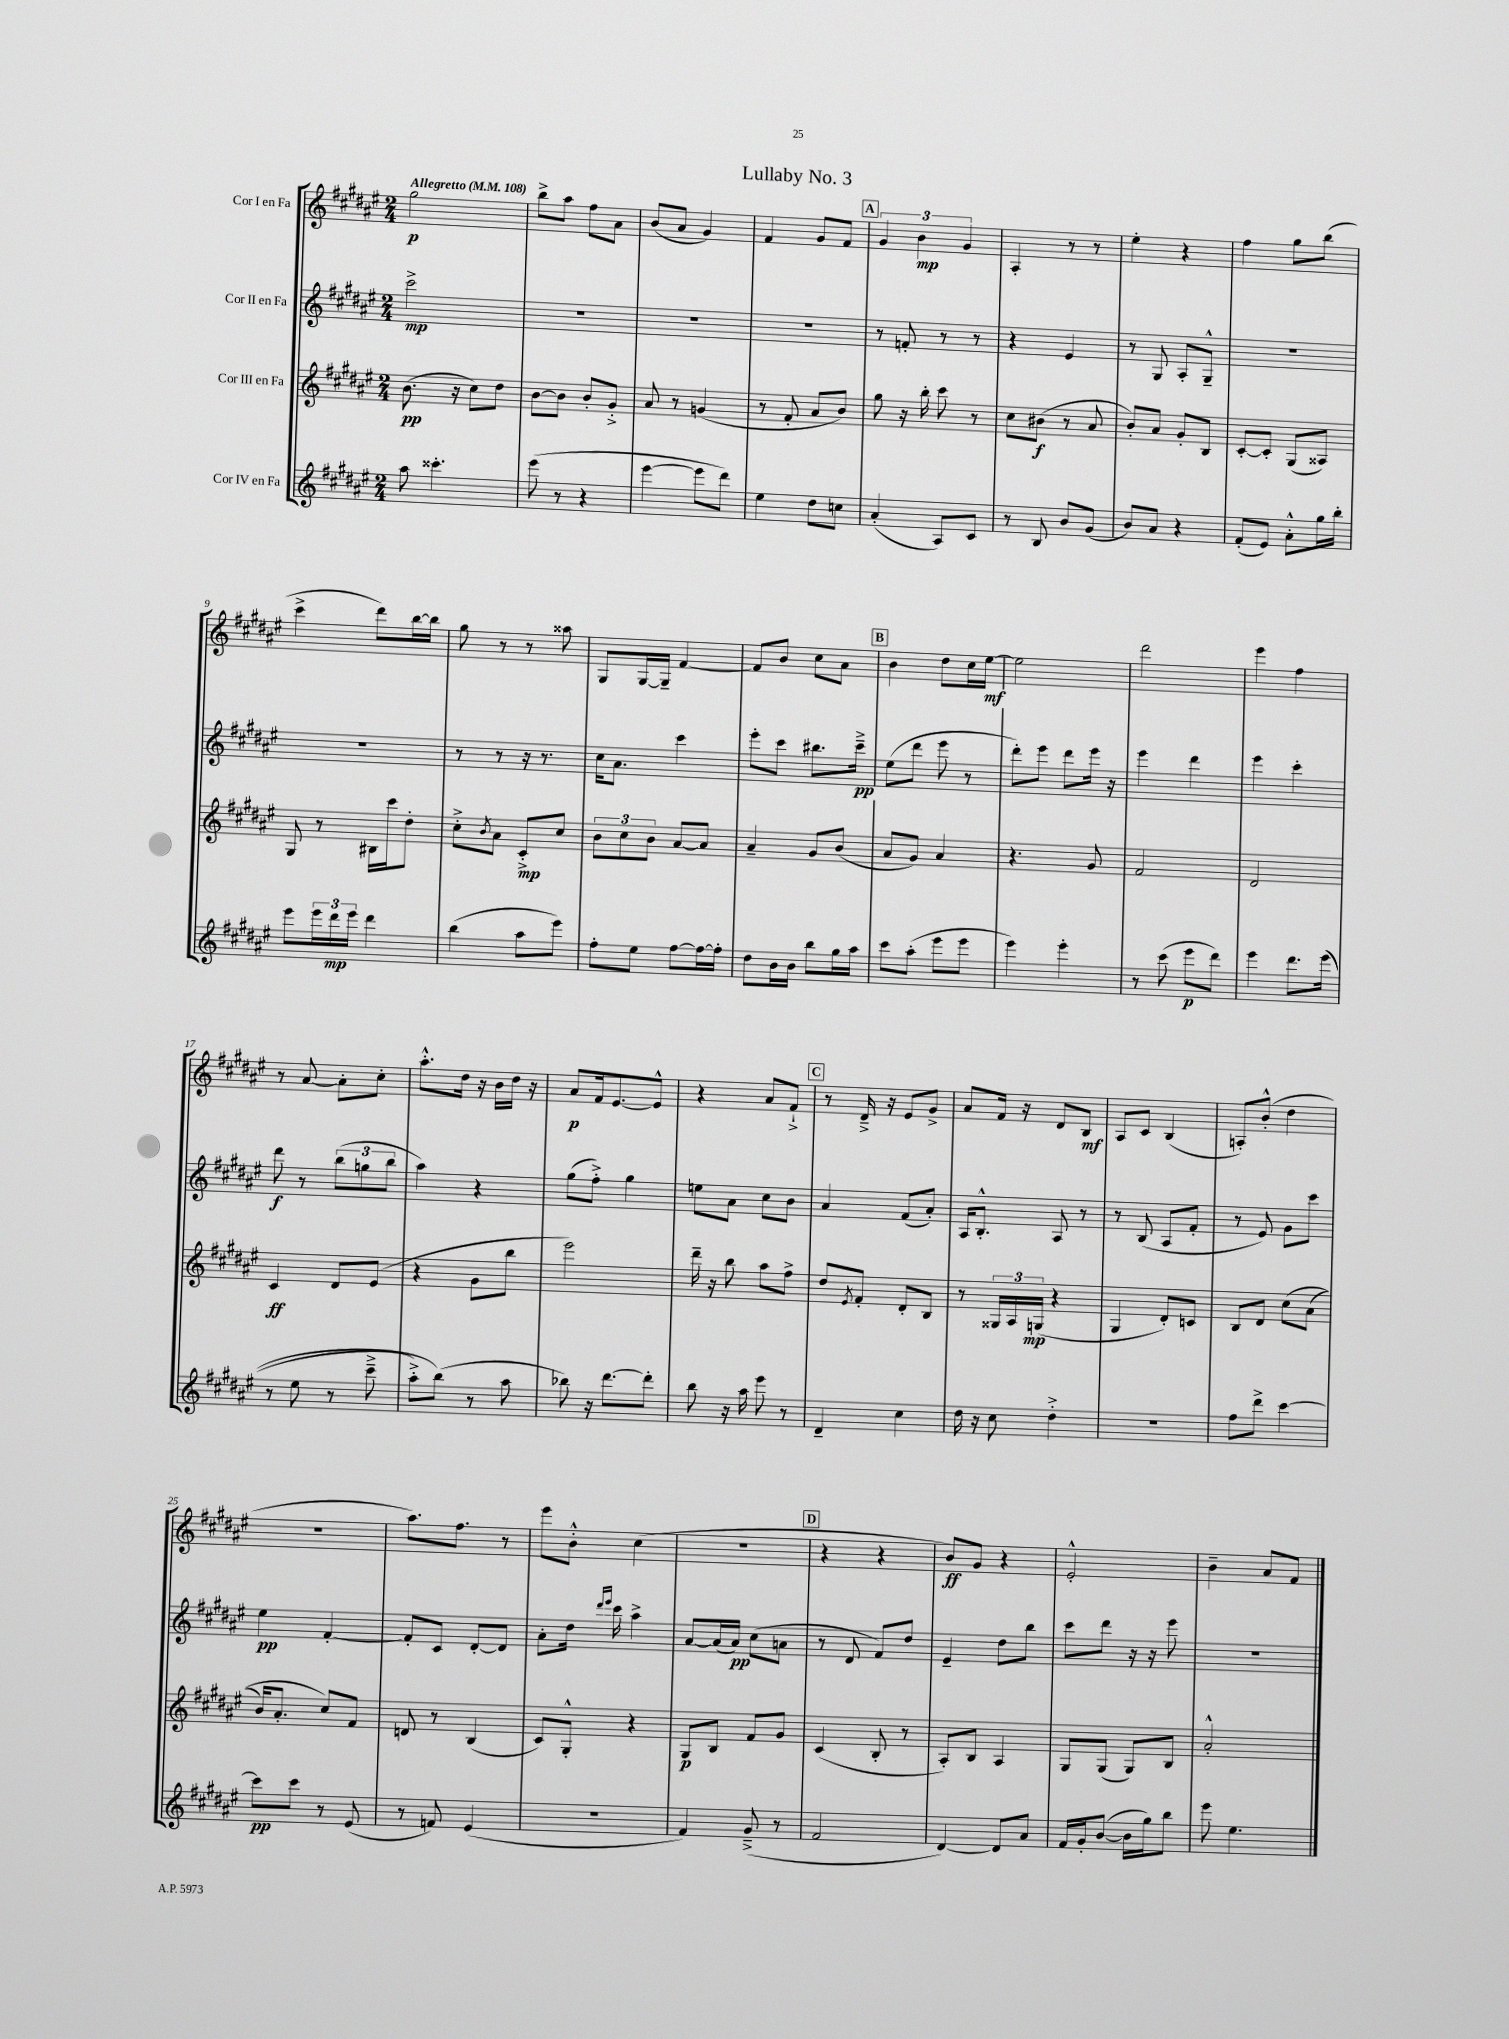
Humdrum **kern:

**kern	**dynam	**kern	**dynam	**kern	**dynam	**kern	**dynam
*part4	*part4	*part3	*part3	*part2	*part2	*part1	*part1
*staff4	*staff4	*staff3	*staff3	*staff2	*staff2	*staff1	*staff1
*I"Cor IV en Fa	*	*I"Cor III en Fa	*	*I"Cor II en Fa	*	*I"Cor I en Fa	*
*clefG2	*	*clefG2	*	*clefG2	*	*clefG2	*
*k[f#c#g#d#a#e#]	*	*k[f#c#g#d#a#e#]	*	*k[f#c#g#d#a#e#]	*	*k[f#c#g#d#a#e#]	*
*M2/4	*	*M2/4	*	*M2/4	*	*M2/4	*
*MM108	*	*MM108	*	*MM108	*	*MM108	*
=1	=1	=1	=1	=1	=1	=1	=1
!	!	!	!	!	!	!LO:TX:a:B:t=Allegretto	!
8aa#\	.	(8.b\	pp	2ccc#^\	mp	2gg#\	p
4.ccc##X'\	.	.	.	.	.	.	.
.	.	16r	.	.	.	.	.
.	.	8cc#\L)	.	.	.	.	.
.	.	8dd#\J	.	.	.	.	.
=2	=2	=2	=2	=2	=2	=2	=2
(8eee#\	.	[8b\L	.	2r	.	8bb^\L	.
8r	.	8b\J]	.	.	.	8aa#\J	.
4r	.	8b'/L	.	.	.	8ff#\L	.
.	.	8g#'^/J	.	.	.	8a#\J	.
=3	=3	=3	=3	=3	=3	=3	=3
[4eee#\	.	8a#/	.	2r	.	(8b/L	.
.	.	8r	.	.	.	8a#/J	.
8eee#\L]	.	(4gn/	.	.	.	4g#/)	.
8ddd#\J)	.	.	.	.	.	.	.
=4	=4	=4	=4	=4	=4	=4	=4
4ee#\	.	8r	.	2r	.	4f#/	.
.	.	8f#'/	.	.	.	.	.
8dd#\L	.	8a#/L	.	.	.	8g#/L	.
8ccn\J	.	8b/J)	.	.	.	8f#/J	.
!!LO:REH:place=s1:t=A
=5	=5	=5	=5	=5	=5	=5	=5
(4a#'/	.	8gg#\	.	8r	.	6g#/	.
.	.	16r	.	8fn'/	.	.	.
.	.	.	.	.	.	6b\	mp
.	.	16bb'\	.	.	.	.	.
8A#/L)	.	8ccc#\	.	8r	.	.	.
.	.	.	.	.	.	6g#/	.
8c#/J	.	8r	.	8r	.	.	.
=6	=6	=6	=6	=6	=6	=6	=6
8r	.	8cc#\L	.	4r	.	4A#'/	.
8B/	.	(8b#X\J	f	.	.	.	.
8b/L	.	8r	.	4e#/	.	8r	.
(8g#/J	.	8a#/	.	.	.	8r	.
=7	=7	=7	=7	=7	=7	=7	=7
8b/L)	.	8b'/L)	.	8r	.	4ee#'\	.
8a#/J	.	8a#/J	.	8G#/	.	.	.
4r	.	8g#'/L	.	8A#'/L	.	4r	.
.	.	8B/J	.	8G#~^^/J	.	.	.
=8	=8	=8	=8	=8	=8	=8	=8
(8f#'/L	.	[8c#'/L	.	2r	.	4ff#\	.
8e#/J)	.	8c#'/J]	.	.	.	.	.
8a#'^^\L	.	(8G#/L	.	.	.	8gg#\L	.
16gg#\L	.	8A##X/J)	.	.	.	(8bb\J	.
16bb'\JJ	.	.	.	.	.	.	.
!!LO:LB:g=z
=9	=9	=9	=9	=9	=9	=9	=9
8eee#\L	.	8G#/	.	2r	.	4ccc#^\	.
24eee#\L	.	8r	.	.	.	.	.
24ddd#\	mp	.	.	.	.	.	.
24eee#\JJ	.	.	.	.	.	.	.
4ddd#\	.	16B#X\LL	.	.	.	8ddd#\L)	.
.	.	16ccc#\J	.	.	.	.	.
.	.	8dd#'\J	.	.	.	[16bb\L	.
.	.	.	.	.	.	16bb\JJ]	.
=10	=10	=10	=10	=10	=10	=10	=10
(4bb\	.	8cc#'^\L	.	8r	.	8gg#\	.
.	.	8qb/	.	.	.	.	.
.	.	8a#\J	.	8r	.	8r	.
8aa#\L	.	8c#'^/L	mp	16r	.	8r	.
.	.	.	.	8.r	.	.	.
8eee#\J)	.	8cc#/J	.	.	.	8aa##X\	.
=11	=11	=11	=11	=11	=11	=11	=11
8ff#'\L	.	12b\L	.	16cc#\KL	.	8G#/L	.
.	.	.	.	8.a#\J	.	.	.
.	.	12cc#\	.	.	.	.	.
8ee#\J	.	.	.	.	.	[16G#/L	.
.	.	12b\J	.	.	.	.	.
.	.	.	.	.	.	16G#~/JJ]	.
[8ff#\L	.	[8a#/L	.	4ccc#\	.	[4f#/	.
16ff#\L_	.	8a#/J]	.	.	.	.	.
16ff#'\JJ]	.	.	.	.	.	.	.
=12	=12	=12	=12	=12	=12	=12	=12
8dd#\L	.	4a#~/	.	8eee#'\L	.	8f#/L]	.
16b\L	.	.	.	8ccc#\J	.	8b/J	.
16b\JJ	.	.	.	.	.	.	.
8bb\L	.	8g#/L	.	8.bb#X\L	.	8cc#\L	.
16gg#\L	.	(8b/J	.	.	.	8a#\J	.
16aa#\JJ	.	.	.	16ccc#~^\Jk	pp	.	.
!!LO:REH:place=s1:t=B
=13	=13	=13	=13	=13	=13	=13	=13
8ccc#\L	.	8a#/L	.	(8ee#\L	.	4b\	.
(8aa#'\J	.	8g#/J)	.	8ddd#\J	.	.	.
8eee#\L	.	4a#/	.	8eee#\	.	8dd#\L	.
8eee#\J	.	.	.	8r	.	16cc#\L	.
.	.	.	.	.	.	[16ee#\JJ	mf
=14	=14	=14	=14	=14	=14	=14	=14
4eee#\)	.	4.r	.	8ddd#'\L)	.	2ee#\]	.
.	.	.	.	8eee#\J	.	.	.
4eee#'\	.	.	.	8ddd#\L	.	.	.
.	.	8g#/	.	16eee#\Jk	.	.	.
.	.	.	.	16r	.	.	.
=15	=15	=15	=15	=15	=15	=15	=15
8r	.	2f#/	.	4eee#\	.	2ddd#\	.
(8ccc#\	.	.	.	.	.	.	.
8eee#\L	p	.	.	4ddd#\	.	.	.
8ddd#\J)	.	.	.	.	.	.	.
=16	=16	=16	=16	=16	=16	=16	=16
4eee#\	.	2d#/	.	4eee#\	.	4eee#\	.
8.ddd#\L	.	.	.	4ccc#'\	.	4ff#\	.
((16eee#\Jk	.	.	.	.	.	.	.
!!LO:LB:g=z
=17	=17	=17	=17	=17	=17	=17	=17
8r	.	4c#/	ff	8ddd#\	f	8r	.
8ee#\	.	.	.	8r	.	[8a#/	.
8r	.	8d#/L	.	(12bb\L	.	8a#'\L]	.
.	.	.	.	12ggn\	.	.	.
8ccc#~^\	.	(8e#/J	.	.	.	8cc#'\J	.
.	.	.	.	12bb\J	.	.	.
=18	=18	=18	=18	=18	=18	=18	=18
8aa#'^\L)	.	4r	.	4aa#\)	.	8.aa#'^^\L	.
(8bb\J)	.	.	.	.	.	.	.
.	.	.	.	.	.	16dd#\Jk	.
8r	.	8g#\L	.	4r	.	16r	.
.	.	.	.	.	.	16b\LL	.
8aa#\	.	8bb\J	.	.	.	16dd#\JJ	.
.	.	.	.	.	.	16r	.
=19	=19	=19	=19	=19	=19	=19	=19
8bb-X\)	.	2eee#\)	.	(8gg#\L	.	8a#/L	p
16r	.	.	.	8ff#'^\J)	.	16f#/k	.
[8.ddd#\L	.	.	.	.	.	[8.e#/	.
.	.	.	.	4gg#\	.	.	.
8ddd#'\J]	.	.	.	.	.	8e#^^/J]	.
=20	=20	=20	=20	=20	=20	=20	=20
8bb\	.	16ddd#~\	.	8een\L	.	4r	.
.	.	16r	.	.	.	.	.
16r	.	8bb\	.	8a#\J	.	.	.
16aa#\	.	.	.	.	.	.	.
8eee#\	.	8aa#\L	.	8cc#\L	.	8a#/L	.
8r	.	8ff#^\J	.	8b\J	.	8f#`^/J	.
!!LO:REH:place=s1:t=C
=21	=21	=21	=21	=21	=21	=21	=21
4d#~/	.	8dd#/L	.	4a#/	.	8r	.
.	.	8qe#/	.	.	.	.	.
.	.	8f#'/J	.	.	.	16d#~^/	.
.	.	.	.	.	.	16r	.
4cc#\	.	8d#'/L	.	(8f#/L	.	8e#/L	.
.	.	8B/J	.	8a#'/J)	.	8g#^/J	.
=22	=22	=22	=22	=22	=22	=22	=22
16dd#\	.	8r	.	16A#/KL	.	8a#/L	.
16r	.	.	.	8.B'^^/J	.	.	.
8cc#\	.	24G##X/LL	.	.	.	16f#/Jk	.
.	.	24A#/	.	.	.	.	.
.	.	.	.	.	.	16r	.
.	.	(24Gn/JJ	mp	.	.	.	.
4dd#'^\	.	4r	.	8A#/	.	8d#/L	.
.	.	.	.	8r	.	8B/J	mf
=23	=23	=23	=23	=23	=23	=23	=23
2r	.	4G#/	.	8r	.	8A#/L	.
.	.	.	.	(8B/	.	8c#/J	.
.	.	8d#'/L)	.	8A#/L	.	(4B/	.
.	.	8cn/J	.	8f#'/J	.	.	.
=24	=24	=24	=24	=24	=24	=24	=24
8ff#\L	.	8B/L	.	8r	.	8An'/L)	.
8ddd#^\J	.	8d#/J	.	8e#/)	.	(8b'^^/J	.
[4ccc#\	.	(8cc#\L	.	8g#\L	.	4dd#\	.
.	.	(8a#\J	.	8ccc#\J	.	.	.
!!LO:LB:g=z
=25	=25	=25	=25	=25	=25	=25	=25
8ccc#\L]	pp	16b/KL)	.	4ee#\	pp	2r	.
.	.	8.a#'/J	.	.	.	.	.
8ccc#\J	.	.	.	.	.	.	.
8r	.	8cc#/L)	.	[4f#'/	.	.	.
(8e#/	.	8f#/J	.	.	.	.	.
=26	=26	=26	=26	=26	=26	=26	=26
8r	.	8dn/	.	8f#'/L]	.	8.aa#\L)	.
8fn/)	.	8r	.	8c#/J	.	.	.
.	.	.	.	.	.	8.ff#\J	.
(4e#/	.	(4B/	.	[8d#'/L	.	.	.
.	.	.	.	8d#/J]	.	8r	.
=27	=27	=27	=27	=27	=27	=27	=27
2r	.	8c#/L)	.	8a#'\L	.	8eee#\L	.
.	.	8G#'^^/J	.	16dd#\Jk	.	8b'^^\J	.
.	.	.	.	16qqddd#/LL	.	.	.
.	.	.	.	16qqeee#/JJ	.	.	.
.	.	.	.	16ccc#\	.	.	.
.	.	4r	.	4aa#^\	.	(4cc#\	.
=28	=28	=28	=28	=28	=28	=28	=28
4f#/)	.	8G#/L	p	[8a#/L	.	2r	.
.	.	8B/J	.	(16a#/L]	.	.	.
.	.	.	.	16a#/JJ)	pp	.	.
(8g#~^/	.	8f#/L	.	(8cc#\L	.	.	.
8r	.	8g#/J	.	8an\J	.	.	.
!!LO:REH:place=s1:t=D
=29	=29	=29	=29	=29	=29	=29	=29
2f#/	.	(4c#/	.	8r	.	4r	.
.	.	.	.	8d#/	.	.	.
.	.	8B'/	.	8f#/L)	.	4r	.
.	.	8r	.	8dd#/J	.	.	.
=30	=30	=30	=30	=30	=30	=30	=30
[4d#/)	.	8A#'/L)	.	4e#~/	.	8b/L)	ff
.	.	8B/J	.	.	.	8g#/J	.
8d#/L]	.	4A#/	.	8dd#\L	.	4r	.
8a#/J	.	.	.	8bb\J	.	.	.
=31	=31	=31	=31	=31	=31	=31	=31
16f#/LL	.	8G#/L	.	8ccc#\L	.	2e#'^^/	.
16g#'/J	.	.	.	.	.	.	.
([8b/J	.	(8G#/J	.	8ddd#\J	.	.	.
16b\LL]	.	8G#/L)	.	16r	.	.	.
16gg#\J)	.	.	.	16r	.	.	.
8bb\J	.	8B/J	.	8eee#\	.	.	.
=32	=32	=32	=32	=32	=32	=32	=32
8eee#\	.	2a#'^^/	.	2r	.	4b~\	.
4.ee#\	.	.	.	.	.	.	.
.	.	.	.	.	.	8a#/L	.
.	.	.	.	.	.	8f#/J	.
==	==	==	==	==	==	==	==
*-	*-	*-	*-	*-	*-	*-	*-
